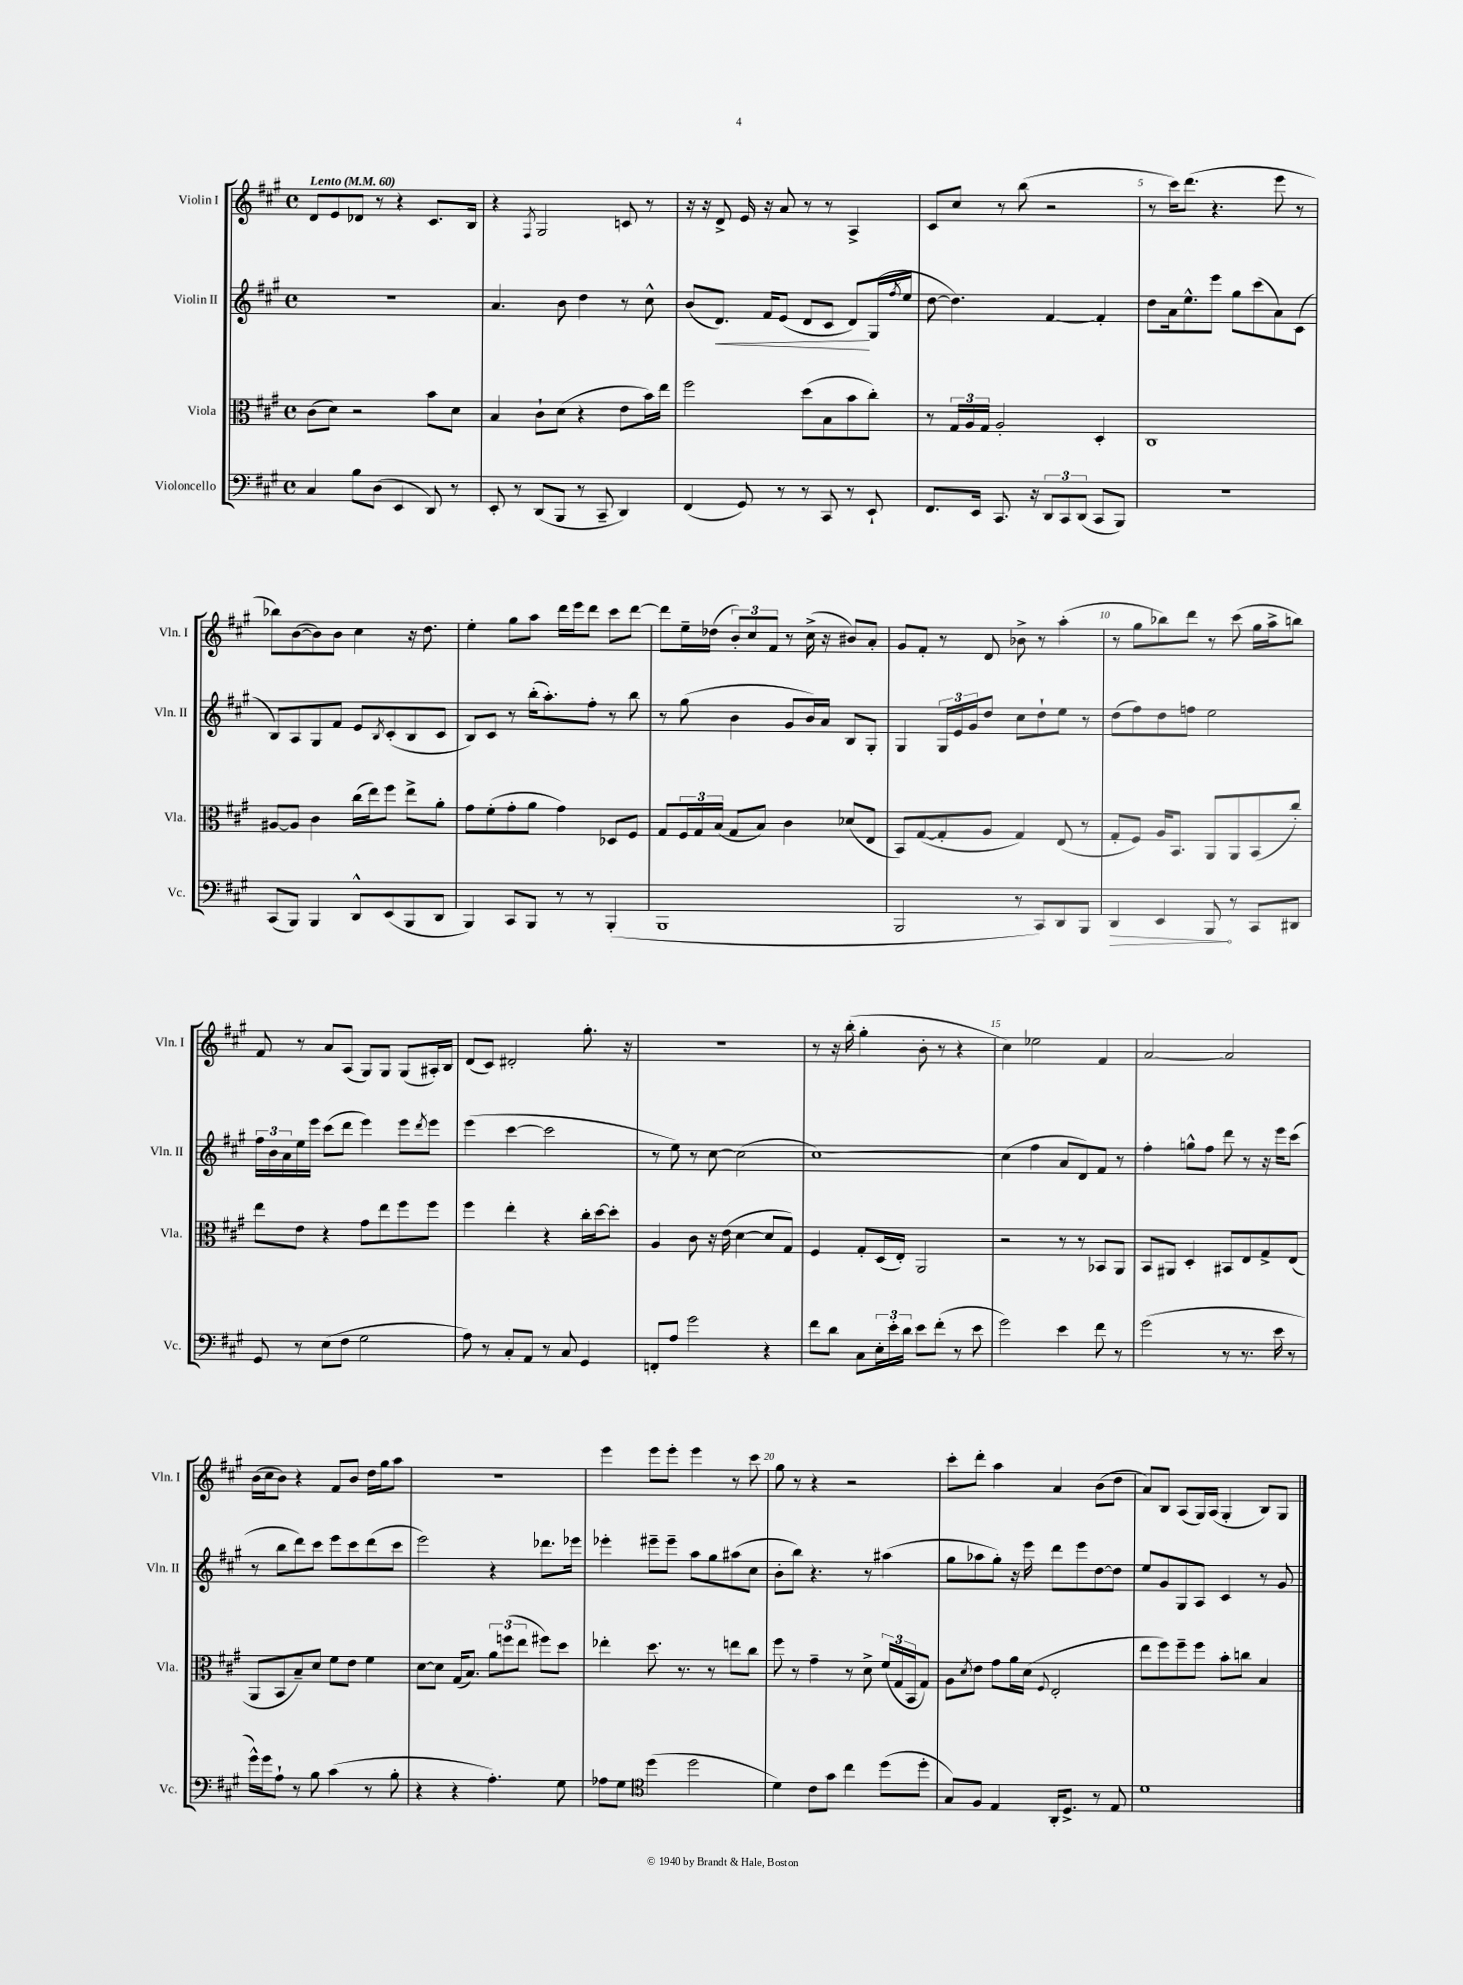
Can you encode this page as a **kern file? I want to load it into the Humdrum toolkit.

**kern	**kern	**kern	**kern
*staff4	*staff3	*staff2	*staff1
*clefF4	*clefC3	*clefG2	*clefG2
*k[f#c#g#]	*k[f#c#g#]	*k[f#c#g#]	*k[f#c#g#]
*M4/4	*M4/4	*M4/4	*M4/4
*met(c)	*met(c)	*met(c)	*met(c)
*MM60	*MM60	*MM60	*MM60
4C#	(8c#	1r	8d
.	8d)	.	8e
8B	2r	.	8d-
(8D	.	.	8r
4EE	.	.	4r
8DD)	8b	.	8.c#
8r	8d	.	.
.	.	.	16B
=	=	=	=
8EE'	4B	4.a	4r
8r	.	.	.
.	.	.	8qF#
(8DD	8c#`	.	2G#
8BBB	(8d	8b	.
8r	4r	4dd	.
8CC#~	.	.	.
4DD)	8e	8r	8c
.	16b)	8cc#^^	8r
.	16ee	.	.
=	=	=	=
(4FF#	2ff#	(8b	16r
.	.	.	16r
.	.	8.d)	8d^
8GG#)	.	.	16e
.	.	16f#	16r
8r	.	(8e	8a
8r	(8dd	8d	8r
8CC#	8B	8c#	8r
8r	8b	8d)	4A^
8EE`	8cc#')	(16G#	.
.	.	8qff#	.
.	.	16ee	.
=	=	=	=
8.FF#	8r	[8dd	8c#
.	24G#	4.dd])	8cc#
.	24A	.	.
16EE	.	.	.
.	24G#	.	.
8.CC#	2A'	.	8r
.	.	.	(8bb
16r	.	.	.
12DD	.	[4f#	2r
12CC#	.	.	.
(12DD	.	.	.
8CC#	4D'	4f#']	.
8BBB)	.	.	.
=	=	=	=
1r	1C#	8dd	8r
.	.	16a	16ccc#)
.	.	8.ee^^	(8.ddd
.	.	8eee	4.r
.	.	8gg#	.
.	.	(8ccc#	.
.	.	8a)	8eee
.	.	(8c#	8r
=	=	=	=
(8CC#	[8A#	8B)	8bb-)
8BBB)	8A#]	8A	([8b
4BBB	4c#	8G#	8b])
.	.	8f#	8b
8DD^^	(16cc#	8e	4cc#
.	16ee)	.	.
.	.	8qB	.
(8EE	8ff#	(8c#'	.
8BBB	8ee^	8B	16r
.	.	.	8.dd
8DD	8a'	8c#	.
=	=	=	=
4BBB)	8g#	8B)	4ee'
.	(8f#'	8c#	.
8CC#	8g#'	8r	8gg#
8BBB	8a	(16bb'	8aa
.	.	8.aa')	.
8r	4g#)	.	16ddd
.	.	.	16eee
8r	.	8ff#'	8ddd
(4BBB'	8D-	8r	8ccc#
.	8F#	8bb	[8ddd
=	=	=	=
1BBB	8G#	8r	8ddd]
.	24F#	(8gg#	16ee~
.	24G#	.	.
.	.	.	(16dd-
.	(24B	.	.
.	8G#	4b	12b')
.	.	.	12cc#
.	8B)	.	.
.	.	.	12f#
.	4c#	8g#	8r
.	.	16b)	(16cc#^
.	.	16a	16r
.	(8d-	8B	8b#)
.	8E	8G#'	8a'
=	=	=	=
2BBB	8BB)	4G#	8g#
.	([8G#	.	8f#'
.	8G#']	24G#	8r
.	.	24e	.
.	.	24g#	.
.	8A	8dd	8d
8r	4G#)	8cc#	8b-^
8CC#)	.	8dd`	8r
8DD	(8E	8ee	(4aa'
8BBB	8r	8r	.
=	=	=	=
4DD	8G#'	(8dd	8r
.	8F#)	8ff#)	8gg#
4EE	16A	8dd	8bb-)
.	8.BB	.	.
.	.	8ff	8ddd
8BBB	8AA	2ee	8r
8r	8AA	.	(8ccc#
8CC#	(8BB	.	16gg#
.	.	.	16aa^
8DD#	8cc#')	.	8bb)
=	=	=	=
8GG#	8ee	24ff#	8f#
.	.	24b	.
.	.	24a	.
8r	8e	16ee	8r
.	.	16eee	.
(8E	4r	(8ccc#	8a
8F#	.	8ddd	(8A
2G#	8g#	4eee)	8G#)
.	8ee	.	8G#
.	8ff#	8eee	(8G#
.	.	8qddd	.
.	8ff#	8eee	16A#')
.	.	.	16B
=	=	=	=
8A)	4ff#	(4eee	(8d
8r	.	.	8c#)
8C#'	4ee'	[4ccc#	2d#'
8AA	.	.	.
8r	4r	2ccc#]	.
8C#	.	.	.
4GG#	16cc#'	.	8.gg#'
.	[16dd	.	.
.	8dd']	.	.
.	.	.	16r
=	=	=	=
8FF'	4A	8r	1r
8A	.	8ee)	.
2g#	8c#	8r	.
.	16r	[8cc#	.
.	(16e	.	.
.	[4d	(2cc#]	.
4r	8d]	.	.
.	8G#)	.	.
=	=	=	=
8f#	4F#	[1cc#)	8r
8d	.	.	16r
.	.	.	(16bb'
8C#	8G#'	.	4gg#'
24E'	(16D	.	.
24e'	.	.	.
.	16E')	.	.
24d	.	.	.
8e	2AA	.	8b'
(8f#'	.	.	8r
8r	.	.	4r
8e	.	.	.
=	=	=	=
2g#)	2r	(4cc#]	4cc#)
.	.	4ff#	2ee-
4e	8r	8a	.
.	8r	8d)	.
8f#	8BB-	8f#	4f#
8r	8AA	8r	.
=	=	=	=
(2g#	8BB	4ff#'	[2a
.	8AA#	.	.
.	4D'	8gg^^	.
.	.	8ff#	.
8r	8BB#	8ddd	2a]
8.r	8E	8r	.
.	8G#^	16r	.
16e	.	16eee	.
8r	(8E	(8ccc#	.
=	=	=	=
16g#^^)	8AA	8r	(16b
16g#	.	.	16cc#
8A`	8BB	8bb	8b)
8r	8B~)	8ddd)	4r
8B	8d	8ccc#	.
(4c#	8f#	8eee	8f#
.	8e	8ccc#	8b
8r	4f#	(8ddd	16dd
.	.	.	16gg#
8B'	.	8ccc#	8aa
=	=	=	=
4r	[8d	2eee)	1r
.	8d]	.	.
4r	(16G#	.	.
.	8.B)	.	.
4.A')	12a	4r	.
.	(12ff	.	.
.	12ee	.	.
.	8ff#)	8.ddd-	.
8G#	8dd	.	.
.	.	16eee-	.
=	=	=	=
8A-	4ee-'	4eee-'	4eee
8G#	.	.	.
*clefC4	*	*	*
(4dd	8.dd	8eee#~	8eee
.	.	8eee#~	8eee'
.	8.r	.	.
2dd	.	8aa	4eee
.	8r	8gg#	.
.	8ee	(8aa#	8r
.	8cc#	8cc#	8ccc#
=	=	=	=
4d)	8ff#	8b'	8gg#
.	8r	8bb)	8r
8c#	4g#~	4.r	4r
8g#	.	.	.
4cc#	8r	.	2r
.	8d^	8r	.
(8dd	(24f#	(4aa#	.
.	24G#	.	.
.	24BB	.	.
8dd'	8G#)	.	.
=	=	=	=
8G#)	8A	8gg#	8ccc#'
.	8qd	.	.
8F#	8e	8aa-	8ddd'
4E	8g#	8gg#')	4aa
.	16a	16r	.
.	(16d	16eee	.
.	8qqF#	.	.
16AA'	2E'	8ddd	4a
8.D^	.	.	.
.	.	8eee	.
8r	.	[8dd	(8b
8E	.	8dd]	8dd
=	=	=	=
1d	8ee	8ee	8a)
.	8ff#)	8g#	8B
.	8ff#~	8G#	(8A
.	8ff#	8A	16G#)
.	.	.	(16A
.	8b'	4c#	4G#'
.	8cc	.	.
.	4B	8r	8B)
.	.	8g#	8G#
==	==	==	==
*-	*-	*-	*-
